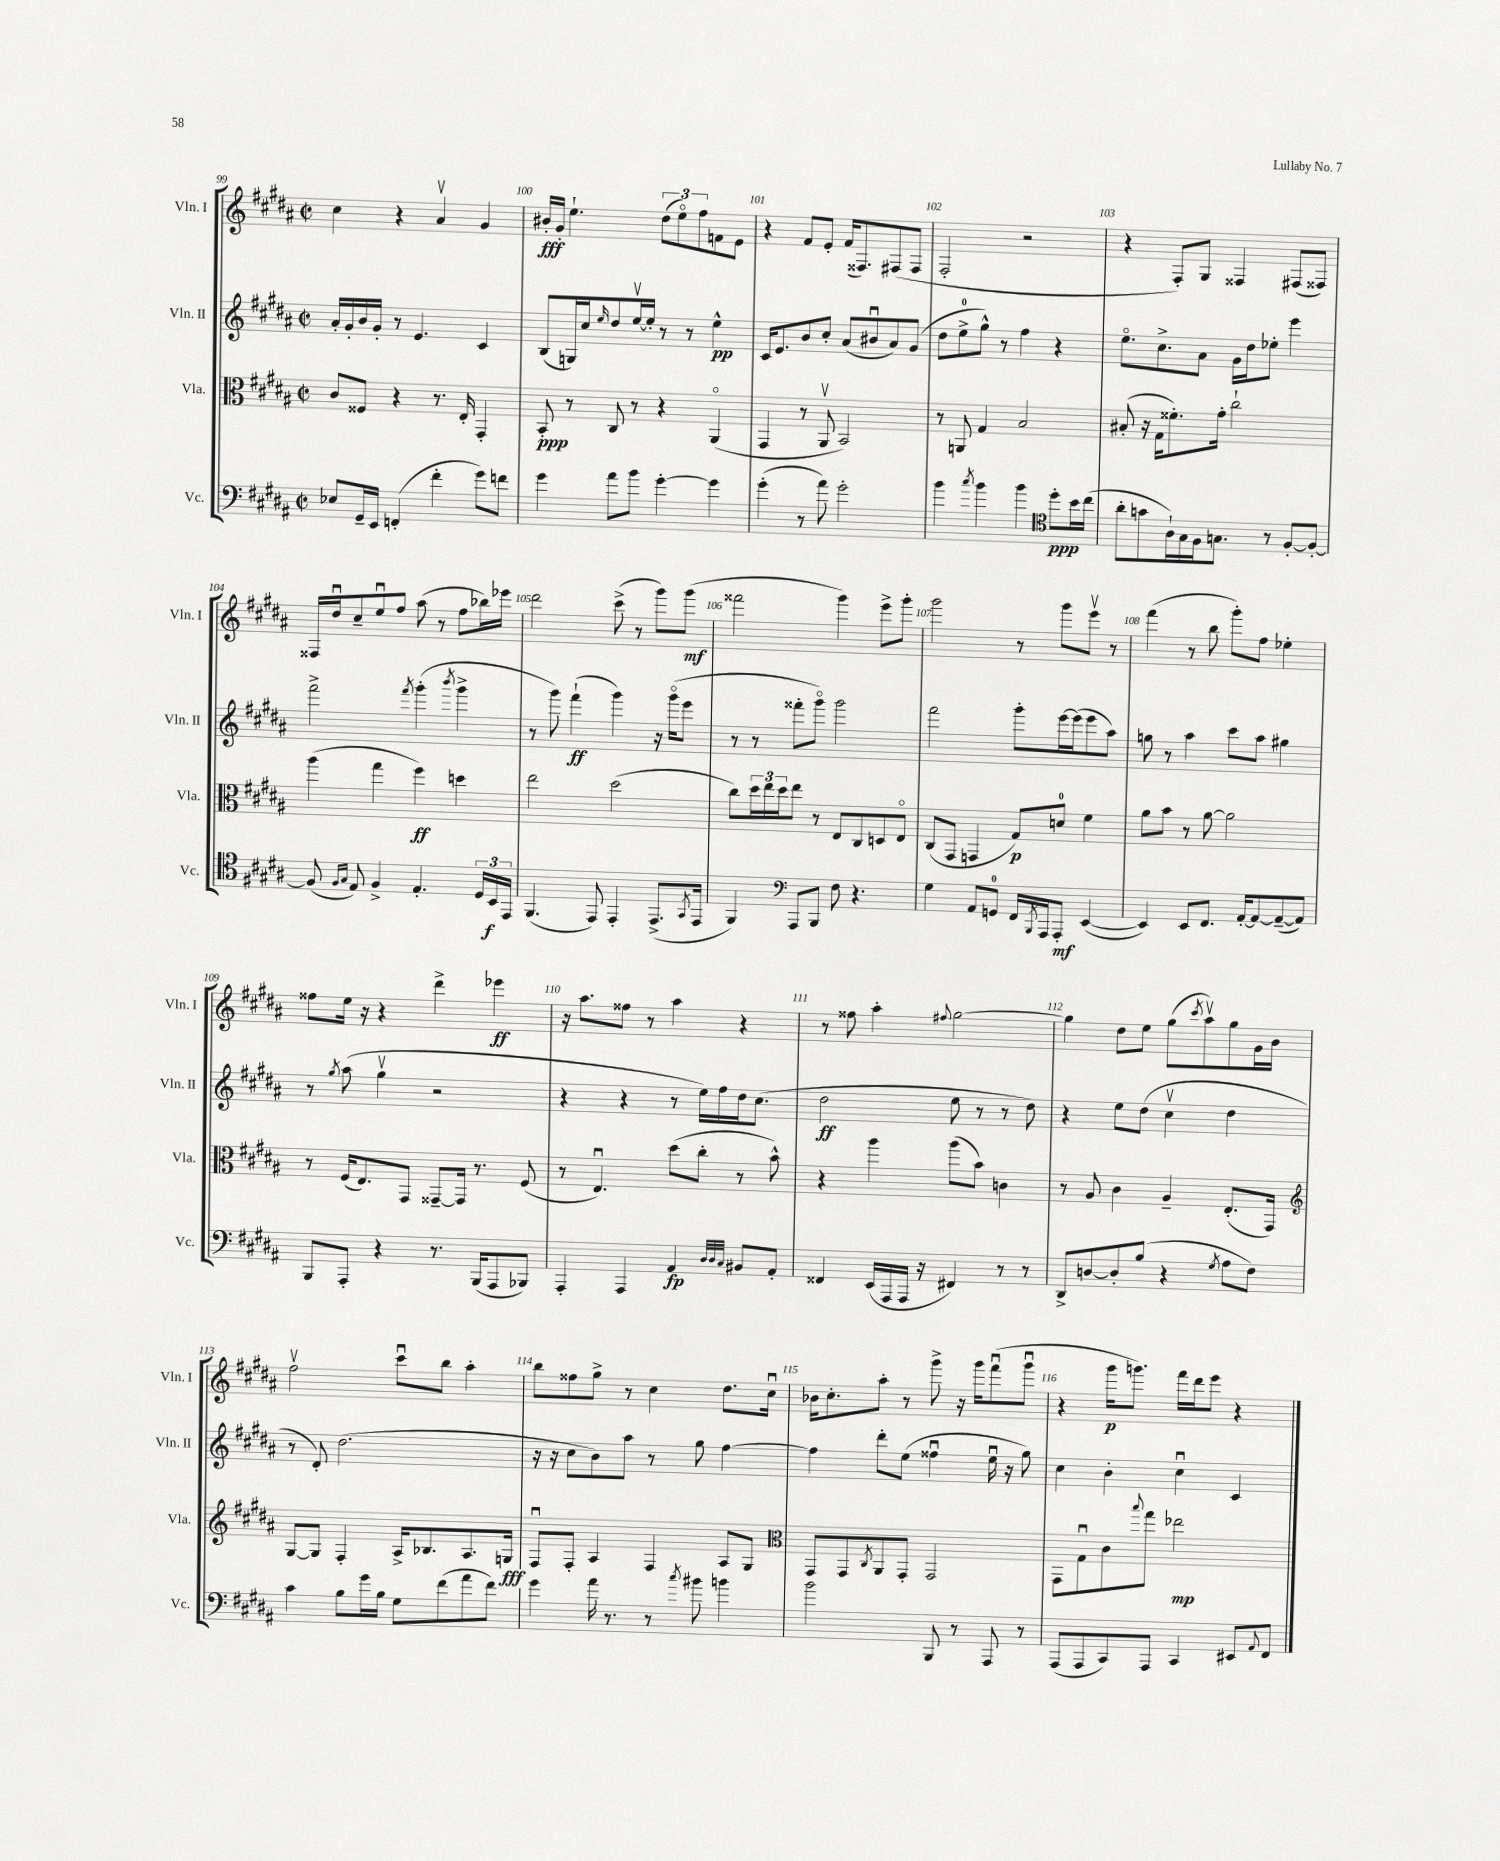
<<
\new StaffGroup <<
\new Staff = "s0" \with { instrumentName = "Vln. I" shortInstrumentName = "Vln. I" } {
    \clef treble \key b \major \defaultTimeSignature \time 2/2
    cis''4 r4 ais'4\upbow gis'4 |
    bis'16-.\fff gis'16-. e''4.-! \tuplet 3/2 { dis''8( e''8\flageolet) fis''8 } f'8 e'8 |
    r4 fis'8 e'8-. fis'16( fisis8.) fis8( fis8 |
    fis2-. r2 |
    r4 fis8-.) gis8 fisis4 fis8( fisis8) |
    fisis16 dis''16\downbow cis''8-- e''8\downbow fis''8 ais''8( r8 fis''8 bes''16) ees'''16 |
    dis'''2 cis'''8->( r8 gis'''8) gis'''8\mf( |
    fisis'''2 gis'''4) e'''8-> gis'''8-. |
    gis'''2 r8 gis'''8 e'''8\upbow r8 |
    fis'''4( r8 b''8 gis'''8-.) fis''8 ees''4-. |
    fisis''8 e''16 r16 r4 dis'''4-> ees'''4\ff |
    r16 ais''8. fisis''8 r8 ais''4 r4 |
    r8 fisis''8 ais''4-. \appoggiatura { fis''8 } gis''2~ |
    gis''4 dis''8 e''8 gis''8( \acciaccatura { cis'''8 } ais''8\upbow) gis''8 gis'16 b'16 |
    fis''2\upbow cis'''8\downbow b''8 ais''4-. |
    b''8 fisis''8 gis''8-> r8 cis''4 dis''8. cis''16\downbow |
    bes'16 cis''8.-. ais''8-. r8 gis'''8-> r16 gis'''16 fis'''8\downbow( gis'''8\downbow |
    r4 gis'''16\p g'''8.) fis'''16 dis'''16 e'''8 r4 \bar "|." |
}
\new Staff = "s1" \with { instrumentName = "Vln. II" shortInstrumentName = "Vln. II" } {
    \clef treble \key b \major \defaultTimeSignature \time 2/2
    ais'16-. gis'16-. b'16 gis'16-. r8 e'4. cis'4 |
    b8( g16) cis''16 \grace { e''16 } dis''8 e''16~\upbow e''16-. r8 r8 e''4-^\pp |
    cis'16 e'8. b'8 cis''8-. ais'8( bis'8\downbow ais'8) gis'8( |
    dis''8 e''8-0-> gis''8-^) r8 fis''4 r4 |
    e''8.\flageolet cis''8.-> ais'8 gis'16 dis''16 ees''8-. e'''4 |
    fis'''2-> \acciaccatura { fis'''8 } gis'''4-.( \acciaccatura { b'''8 } gis'''4-> |
    r8 gis'''8) fis'''4-!\ff( gis'''4) r16 gis'''16\flageolet( e'''8 |
    r8 r8 fisis'''8-. gis'''8\flageolet) gis'''2 |
    fis'''2 gis'''8-. e'''16~ e'''16( e'''8 ais''8) |
    g''8 r8 ais''4 cis'''8 ais''8 gis''4 |
    r8 \acciaccatura { gis''8 } ais''8( gis''4\upbow r2 |
    r4 r4 r8 e''16) fis''16 dis''16 cis''8.( |
    dis''2\ff e''8 r8 r8 dis''8) |
    r4 e''8 dis''8( cis''4\upbow dis''4 |
    r8 dis'8-.) dis''2.( |
    r16 r16 cis''8 b'8) ais''8 r8 gis''8 fis''4~ |
    fis''4 dis'''8-. e''8( fisis''4\downbow e''16\downbow r16 gis''8) |
    cis''4 b'4-. cis''4\downbow cis'4 \bar "|." |
}
\new Staff = "s2" \with { instrumentName = "Vla." shortInstrumentName = "Vla." } {
    \clef alto \key b \major \defaultTimeSignature \time 2/2
    cis'8 fisis8 r4 r8. e16-. gis,4-. |
    b,8-.\ppp r8 cis8 r8 r4 ais,4\flageolet( |
    gis,4 r8 ais,8\upbow b,2) |
    r8 a,8 gis4 b2 |
    bis8-.( r16 gis16 fisis'8.-.) gis'16-. cis''2-! |
    ais''4( gis''4 fis''4\ff) d''4 |
    e''2 dis''2( |
    cis''8) \tuplet 3/2 { dis''16 e''16 dis''16 } e''8 r8 e8 cis8 d8 e8\flageolet |
    cis8( gis,8 g,4 gis8\p) d'8-0 fis'4 |
    ais'8 b'8 r8 ais'8~ ais'2 |
    r8 fis16( e8.) gis,8 gisis,8~-- gisis,16 r8. fis8( |
    r8 e4.\downbow) dis''8( cis''8-. r8 b'8-^) |
    r4 ais''4 ais''8( b'8) c'4 |
    r8 ais8 cis'4 ais4-- e8.-.( gis,16) |
    \clef treble gis8~ gis8 fis4-. ais16-> bes8. ais8. g16\fff |
    fis8\downbow fis8-. ais4 fis4 ais8 gis8 |
    \clef alto gis,8 gis,8 \acciaccatura { cis8 } ais,8 gis,8-. gis,2 |
    gis,8 gis8\downbow cis'8 \appoggiatura { b''8 } gis''8 ees''2\mp \bar "|." |
}
\new Staff = "s3" \with { instrumentName = "Vc." shortInstrumentName = "Vc." } {
    \clef bass \key b \major \defaultTimeSignature \time 2/2
    ees8 gis,16-- e,16 f,4-.( fis'4-. gis'8) f'8 |
    gis'4 ais'8 b'8 gis'4~-. gis'4 |
    gis'4-.( r8 ais'8) gis'2-. |
    b'4 \acciaccatura { cis''8 } b'4 b'4 \clef tenor dis''8-.\ppp b'16 cis''16( |
    ais'8-. g'8 ais16-!) gis16 fis16 g8. r8 fis8~-. fis8~-. |
    fis8( \grace { fis16 gis16 } e8) fis4-> e4.-. \tuplet 3/2 { dis16 b,16\f e,16 } |
    fis,4.( e,8) e,4-. e,8.->( \acciaccatura { gis,8 } e,16 |
    fis,4) \clef bass ais,,8 b,,8 fis8 r4. |
    gis4 ais,8 g,8-0 fis,16 \acciaccatura { b,,8 } ais,,16 ais,,8-.\mf e,4~( |
    e,4) e,8 fis,8. ais,16~-. ais,8~ ais,8~--( ais,8) |
    b,,8 ais,,8-. r4 r8. b,,16( ais,,8 bes,,8) |
    ais,,4-. ais,,4 ais,4\fp \grace { dis32 dis32 cis32 } bis,8 ais,8-. |
    fisis,4 e,16( ais,,16 ais,,16 r16 fis,4) r8 r8 |
    dis,8-> d8~ d8-. b8( r4 \acciaccatura { gis8 } ais8 fis8) |
    cis'4 b8 gis'16 b16 gis8 fis'8( ais'8 fis'8) |
    gis'4 ais'16 r8. r8 \acciaccatura { cis''8 } bis'8 b'4 |
    b'2 b,,8 r8 ais,,8 r8 |
    ais,,8( ais,,8 cis,8) ais,,8 cis,4 eis,8 \appoggiatura { ais,8 } fis,8 \bar "|." |
}
>>
>>
\layout { \context { \Score currentBarNumber = #99 \override BarNumber.break-visibility = ##(#f #t #t) barNumberVisibility = #all-bar-numbers-visible } }
